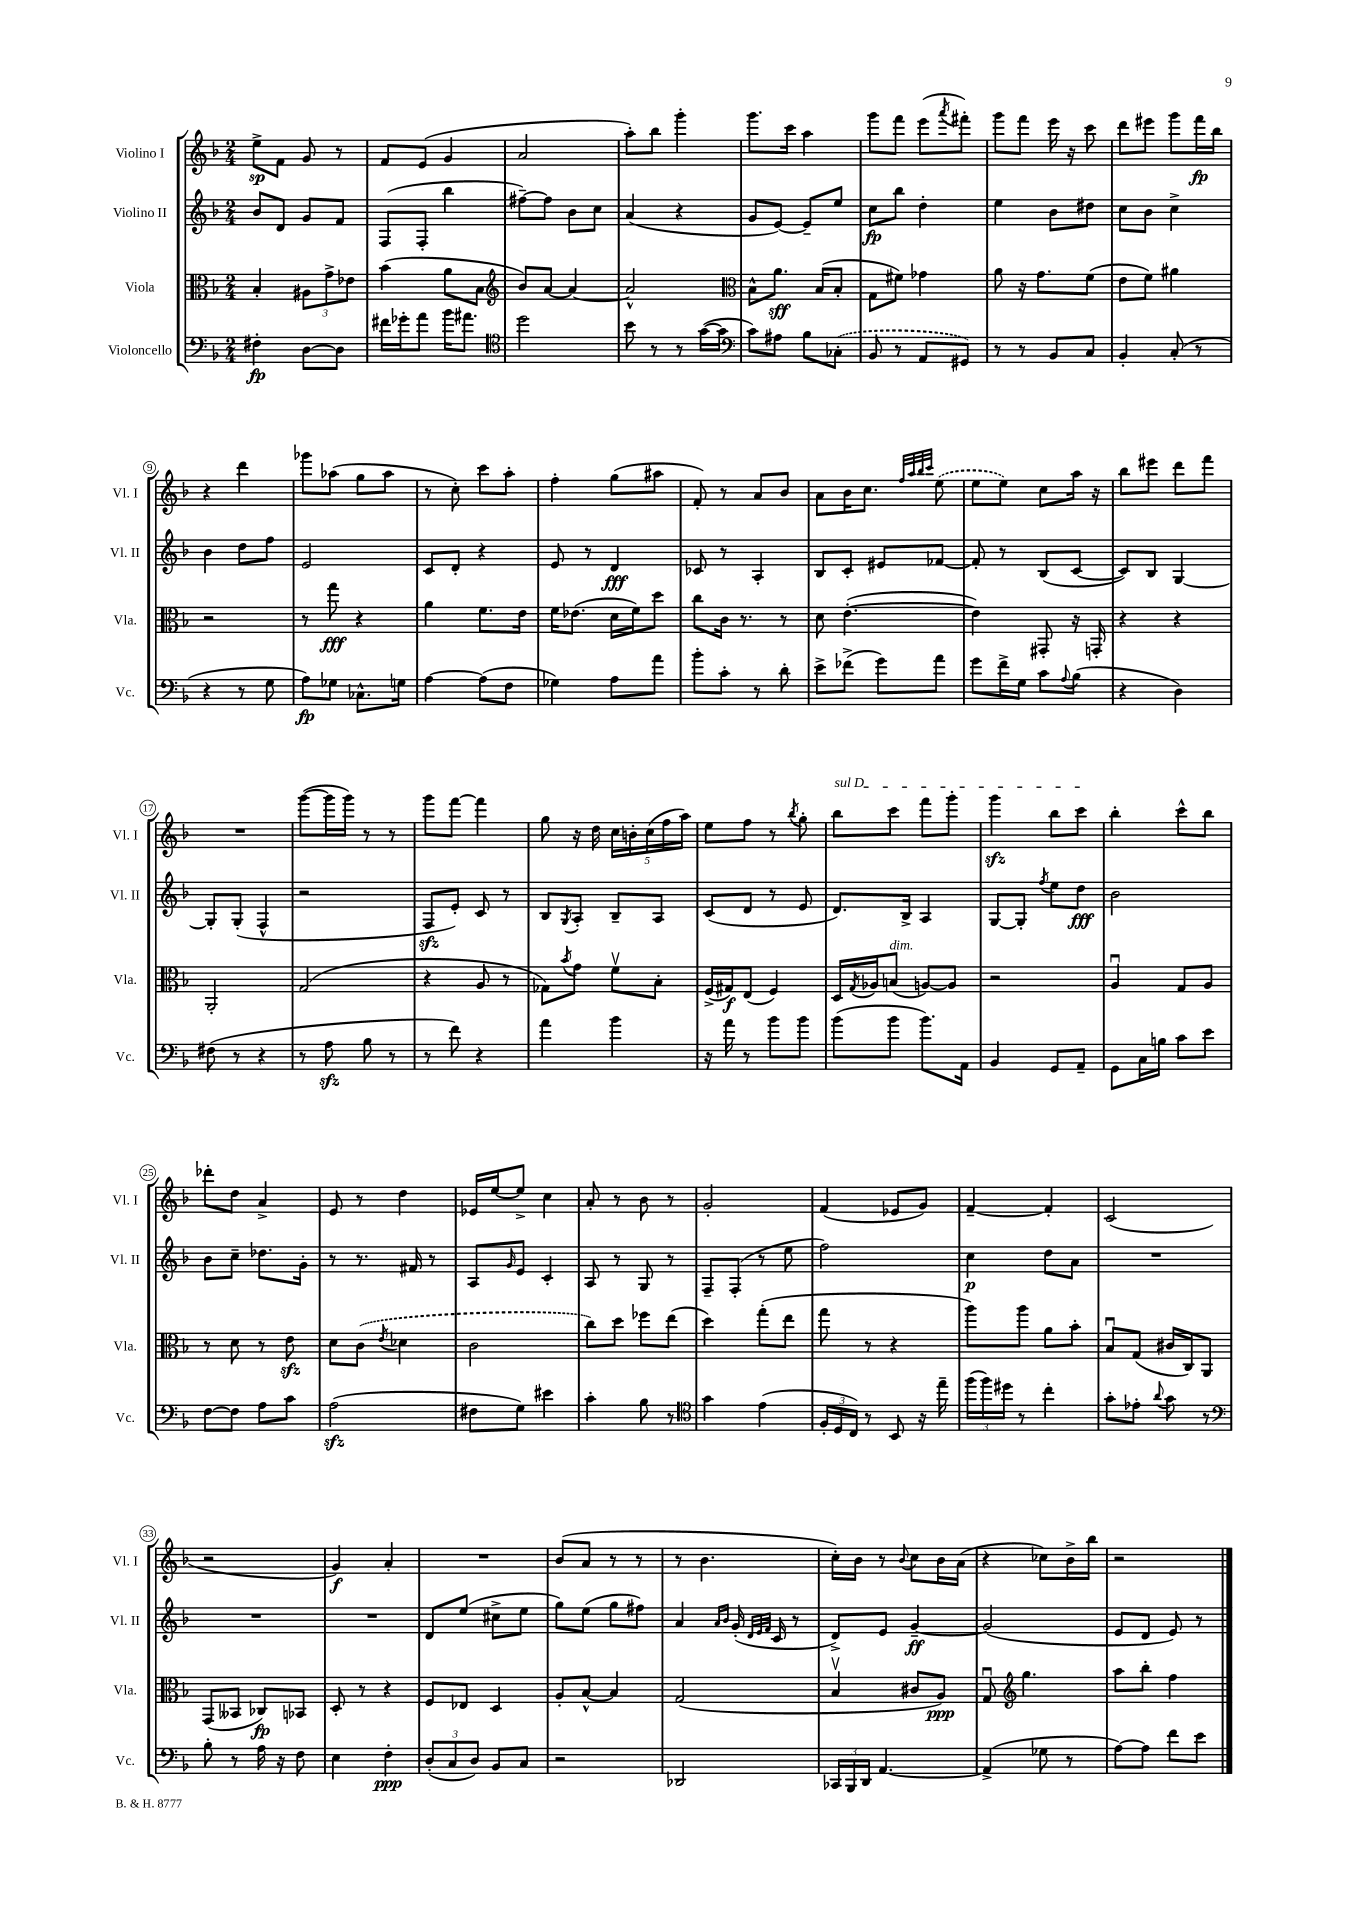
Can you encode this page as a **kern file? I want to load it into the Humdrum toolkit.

**kern	**kern	**kern	**kern
*staff4	*staff3	*staff2	*staff1
*clefF4	*clefC3	*clefG2	*clefG2
*k[b-]	*k[b-]	*k[b-]	*k[b-]
*M2/4	*M2/4	*M2/4	*M2/4
4F#'\	4B-'/	8b-/L	8ee^\L
.	.	8d/J	8f\J
[8D\L	12A#\L	8g/L	8g/
.	12g^\	.	.
8D\]J	.	8f/J	8r
.	12e-\J	.	.
=	=	=	=
16f#\LL	(4b-\	(8F/L	8f/L
16g-'\J	.	.	.
8a\J	.	8F'/J	(8e/J
16b-\LK	8a\L	4bb-\	4g/
8.a#\J	.	.	.
.	8B-\J	.	.
=	=	=	=
*clefC4	*clefG2	*	*
2dd\	8b-/L)	[8ff#~\L)	2a/
.	[8a/J	8ff#\]J	.
.	4a/_	8b-\L	.
.	.	8cc\J	.
=	=	=	=
8b-\	2a^^/]	(4a/	8aa'\L)
8r	.	.	8bb-\J
8r	.	4r	4ggg'\
([16g\LL	.	.	.
16g\]JJ	.	.	.
=	=	=	=
*clefF4	*clefC3	*	*
8c\L)	8B-^^\L	8g/L	8.ggg\L
8A#\J	8.a\J	[8e/J)	.
.	.	.	16ccc\Jk
8B-\L	.	8e~/]L	4aa\
.	(16B-/LK	.	.
(8C-'\J	8B-'/J	8ee/J	.
=	=	=	=
8BB-/	8G\L	8cc\L	8ggg\L
8r	8f#\J)	8bb-\J	8fff\J
8AA/L	4g-\	4dd'\	(8eee\L
.	.	.	8qaaa/
8GG#/J)	.	.	8fff#'\J)
=	=	=	=
8r	8a\	4ee\	8ggg\L
8r	16r	.	8fff\J
.	8.g\L	.	.
8BB-/L	.	8b-\L	16eee\
.	.	.	16r
8C/J	(8f\J	8dd#\J	8ccc\
=	=	=	=
4BB-'/	8e\L	8cc\L	8ddd\L
.	8f\J)	8b-\J	8eee#\J
(8C'/	4a#\	4cc^\	8ggg\L
8r	.	.	16fff\L
.	.	.	16bb-\JJ
=	=	=	=
4r	2r	4b-\	4r
8r	.	8dd\L	4ddd\
8G\	.	8ff\J	.
=	=	=	=
8A\L)	8r	2e/	8ggg-\L
8G-\J	8gg\	.	(8aa-\J
8.C-^^\L	4r	.	8gg\L
.	.	.	8aa-\J
16G\Jk	.	.	.
=	=	=	=
[4A\	4a\	8c/L	8r
.	.	8d'/J	8cc'\)
(8A\]L	8.f\L	4r	8ccc\L
8F\J	.	.	8aa'\J
.	16e\Jk	.	.
=	=	=	=
4G-\)	16f\LK	8e/	4ff'\
.	(8.e-\J	.	.
.	.	8r	.
8A\L	16d\LL	4d/	(8gg\L
.	16f\J)	.	.
8a\J	8dd\J	.	8aa#\J
=	=	=	=
8b-'\L	8cc\L	8c-/	8f'/)
8c'\J	16c\Jk	8r	8r
.	8.r	.	.
8r	.	4A'/	8a/L
8d'\	8r	.	8b-/J
=	=	=	=
8e^\L	8d\	8B-/L	8a\L
(8f-^\J	([4.e'\	8c'/J	16b-\K
.	.	.	8.cc\J
8g\L)	.	8e#/L	.
.	.	.	32qqff/LLL
.	.	.	32qqaa/
.	.	.	32qqbb-/
.	.	.	32qqccc/JJJ
8a\J	.	[8f-/J	(8ee\
=	=	=	=
8g\L	4e\])	8f-'/]	8ee\L
16f^\L	.	8r	8ee\J)
16G\JJ	.	.	.
8c\L	8GG#'/	(8B-/L	8cc\L
8qqA/	.	.	.
(8B-\J	16r	[8c/J	16aa\Jk
.	16GG'/	.	16r
=	=	=	=
4r	4r	8c/]L)	8bb-\L
.	.	8B-/J	8eee#\J
4D\)	4r	[4G/	8ddd\L
.	.	.	8fff\J
=	=	=	=
(8F#\	2AA'/	8G'/]L	2r
8r	.	(8G'/J	.
4r	.	4F^^/	.
=	=	=	=
8r	(2G/	2r	([8ggg\L
8A\	.	.	16ggg\]L
.	.	.	16ggg\JJ)
8B-\	.	.	8r
8r	.	.	8r
=	=	=	=
8r	4r	8F/L	8ggg\L
8f\)	.	8e'/J)	[8fff\J
4r	8A/	8c/	4fff\]
.	8r	8r	.
=	=	=	=
4a\	8G-\L)	8B-/L	8gg\
.	8qb-/	8qG/	.
.	8g\J	8A'/J	16r
.	.	.	16dd\
4b-\	8fv\L	8B-~/L	20cc\LL
.	.	.	20b'\
.	.	.	(20cc\
.	8B-'\J	8A/J	.
.	.	.	20ff\
.	.	.	20aa\JJ)
=	=	=	=
16r	(16F^/LL	(8c/L	8ee\L
16a\	16G#/J)	.	.
8r	(8E/J	8d/J	8ff\J
8b-\L	4F/)	8r	8r
.	.	.	8qbb-/
8b-\J	.	8e/	8gg'\
=	=	=	=
(8b-\L	16D/LL	8.d/L)	8bb-\L
.	8qG/	.	.
.	16A-/J	.	.
8b-\J	(8B/J	.	8ccc\J
.	.	16B-^/Jk	.
8.b-\L)	[8A/L)	4A/	8fff\L
.	8A/]J	.	8ggg'\J
16AA\Jk	.	.	.
=	=	=	=
4BB-/	2r	[8G/L	4ggg\
.	.	8G'/]J	.
.	.	8qff/	.
8GG/L	.	8ee\L	8bb-\L
8AA~/J	.	8dd\J	8ccc\J
=	=	=	=
8GG\L	4Au/	2b-\	4bb-'\
16C\L	.	.	.
16B\JJ	.	.	.
8c\L	8G/L	.	8ccc^^\L
8e\J	8A/J	.	8bb-\J
=	=	=	=
[8F\L	8r	8b-\L	8ddd-'\L
8F\]J	8d\	8cc~\J	8dd\J
8A\L	8r	8.dd-\L	4a^/
8c\J	8e\	.	.
.	.	16g'\Jk	.
=	=	=	=
(2A\	8d\L	8r	8e/
.	(8c\J	8.r	8r
.	8qe/	.	.
.	4d-\	.	4dd\
.	.	16f#/	.
.	.	8r	.
=	=	=	=
8F#\L	2c\	8A/L	16e-/LL
.	.	.	[16ee/J
.	.	16qqg/	.
8G\J)	.	8e/J	8ee^/]J
4e#\	.	4c'/	4cc\
=	=	=	=
4c'\	8cc\L)	8A/	8a'/
.	8dd\J	8r	8r
8B-\	8ff-\L	8G/	8b-\
8r	(8ee\J	8r	8r
=	=	=	=
*clefC4	*	*	*
4g\	4dd\)	8F~/L	2g'/
.	.	(8F'/J	.
(4e\	(8gg'\L	8r	.
.	8ee\J	8ee\	.
=	=	=	=
24F'/LL	8gg\	2ff\)	(4f/
24D/	.	.	.
24C/JJ)	.	.	.
8r	8r	.	.
8BB-/	4r	.	8e-/L
16r	.	.	8g/J)
16ee~\	.	.	.
=	=	=	=
(24ff\LL	8aa\L)	4cc\	[4f~/
24ff\)	.	.	.
24dd#\JJ	.	.	.
8r	8aa\J	.	.
4cc'\	8a\L	8dd\L	4f'/]
.	8b-'\J	8a\J	.
=	=	=	=
8g'\L	8B-u/L	2r	(2c/
8e-'\J	(8G/J	.	.
8qqa/	.	.	.
8g\	16c#/LL	.	.
.	16C/J)	.	.
8r	8AA/J	.	.
=	=	=	=
*clefF4	*	*	*
8B-'\	(8GG/L	2r	2r
8r	8BB--/J	.	.
16A\	8C-/L)	.	.
16r	.	.	.
8F\	8BB-/J	.	.
=	=	=	=
4E\	8D'/	2r	4g/)
.	8r	.	.
4F'\	4r	.	4a'/
=	=	=	=
(12D'/L	8F/L	8d/L	2r
12C/	.	.	.
.	8E-/J	(8ee/J	.
12D/J)	.	.	.
8BB-/L	4D/	8cc#^\L	.
8C/J	.	8ee\J	.
=	=	=	=
2r	8A'/L	8gg\L)	(8b-/L
.	[8B-^^/J	(8ee\J	8a/J
.	4B-/]	8gg\L	8r
.	.	8ff#\J)	8r
=	=	=	=
2DD-/	(2G/	4a/	8r
.	.	.	4.b-\
.	.	16qqa/LL	.
.	.	16qqb-/JJ	.
.	.	(16g'/	.
.	.	32qqd/LLL	.
.	.	32qqe/	.
.	.	32qqf/JJJ	.
.	.	16c/	.
.	.	8r	.
=	=	=	=
24CC-/LL	4B-v/	8d^/L)	16cc'\LL)
24BBB-/	.	.	.
.	.	.	16b-\JJ
24DD/JJ	.	.	.
[4.AA/	.	8e/J	8r
.	.	.	8qqb-/
.	8c#/L	[4g~/	8cc\L
.	8A/J)	.	16b-\L
.	.	.	(16a\JJ
=	=	=	=
(4AA^/]	8Gu/	(2g/]	4r
*	*clefG2	*	*
.	4.gg\	.	.
8G-\	.	.	8cc-\L)
8r	.	.	16b-^\L
.	.	.	16bb-\JJ
=	=	=	=
[8A\L)	8aa\L	8e/L	2r
8A\]J	8bb-'\J	8d/J	.
8f\L	4ff\	8e/)	.
8e\J	.	8r	.
==	==	==	==
*-	*-	*-	*-
